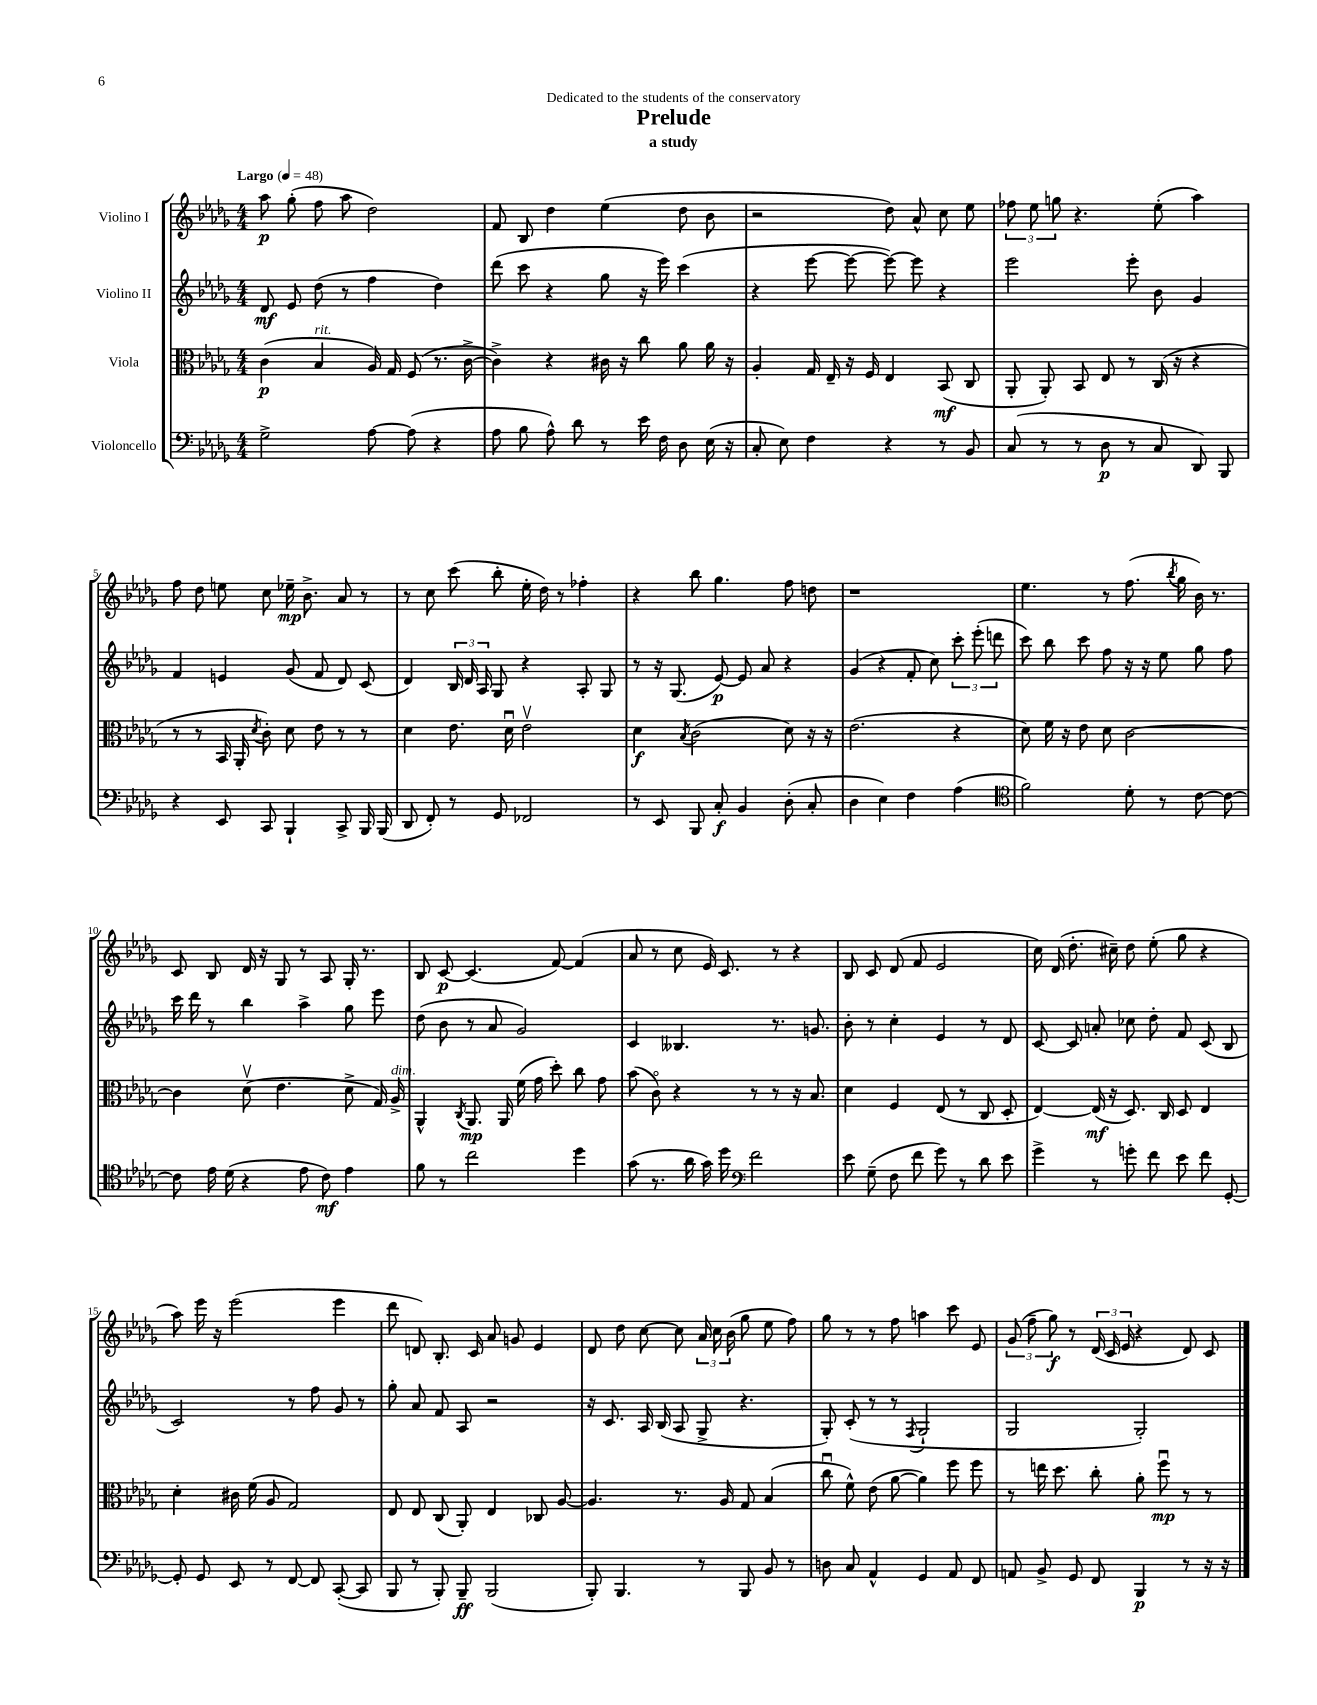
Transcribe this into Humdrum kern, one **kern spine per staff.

**kern	**dynam	**kern	**dynam	**kern	**dynam	**kern	**dynam
*part4	*part4	*part3	*part3	*part2	*part2	*part1	*part1
*staff4	*staff4	*staff3	*staff3	*staff2	*staff2	*staff1	*staff1
*I"Violoncello	*	*I"Viola	*	*I"Violino II	*	*I"Violino I	*
*clefF4	*	*clefC3	*	*clefG2	*	*clefG2	*
*k[b-e-a-d-g-]	*	*k[b-e-a-d-g-]	*	*k[b-e-a-d-g-]	*	*k[b-e-a-d-g-]	*
*M4/4	*	*M4/4	*	*M4/4	*	*M4/4	*
*MM48	*	*MM48	*	*MM48	*	*MM48	*
=1	=1	=1	=1	=1	=1	=1	=1
!	!	!	!	!	!	!LO:TX:a:B:t=Largo	!
2G-^\	.	(4c\	p	8d-/	mf	8aa-\	p
.	.	.	.	8e-/	.	(8gg-'\	.
!	!	!LO:TX:a:i:t=rit.	!	!	!	!	!
.	.	4B-/	.	(8dd-\	.	8ff\	.
.	.	.	.	8r	.	8aa-\	.
[8A-\	.	16A-/)	.	4ff\	.	2dd-\)	.
.	.	16G-/	.	.	.	.	.
(8A-\]	.	(8F/	.	.	.	.	.
4r	.	8.r	.	4dd-\)	.	.	.
.	.	[16c^\	.	.	.	.	.
=2	=2	=2	=2	=2	=2	=2	=2
8A-\	.	4c^\])	.	(8ddd-\	.	8f/	.
8B-\	.	.	.	8ccc\	.	8B-/	.
8A-^^\)	.	4r	.	4r	.	4dd-\	.
8d-\	.	.	.	.	.	.	.
8r	.	16c#X\	.	8gg-\	.	(4ee-\	.
.	.	16r	.	.	.	.	.
16e-\	.	8cc\	.	16r	.	.	.
16F\	.	.	.	16eee-\)	.	.	.
8D-\	.	8a-\	.	(4ccc\	.	8dd-\	.
(16E-\	.	16a-\	.	.	.	8b-\	.
16r	.	16r	.	.	.	.	.
=3	=3	=3	=3	=3	=3	=3	=3
8C'/	.	4A-'/	.	4r	.	2r	.
8E-\)	.	.	.	.	.	.	.
4F\	.	16G-/	.	[8eee-\	.	.	.
.	.	16E-~/	.	.	.	.	.
.	.	16r	.	8eee-\_	.	.	.
.	.	16F/	.	.	.	.	.
4r	.	4E-/	.	8eee-\_)	.	8dd-\)	.
.	.	.	.	8eee-\]	.	8a-^^/	.
8r	.	(8BB-/	mf	4r	.	8cc\	.
8BB-/	.	8C/	.	.	.	8ee-\	.
=4	=4	=4	=4	=4	=4	=4	=4
(8C/	.	8AA-'/	.	2eee-\	.	12ff-X\	.
.	.	.	.	.	.	12ee-\	.
8r	.	8AA-'/)	.	.	.	.	.
.	.	.	.	.	.	12ggn\	.
8r	.	8BB-/	.	.	.	4.r	.
8D-\	p	8E-/	.	.	.	.	.
8r	.	8r	.	8eee-'\	.	.	.
8C/	.	(16C/	.	8b-\	.	(8ee-'\	.
.	.	16r	.	.	.	.	.
8DD-/)	.	4r	.	4g-/	.	4aa-\)	.
8BBB-/	.	.	.	.	.	.	.
!!LO:LB:g=z
=5	=5	=5	=5	=5	=5	=5	=5
4r	.	8r	.	4f/	.	8ff\	.
.	.	8r	.	.	.	8dd-\	.
8EE-/	.	16BB-/	.	4en/	.	8een\	.
.	.	16AA-'/	.	.	.	.	.
.	.	8qd-/	.	.	.	.	.
8CC/	.	8c'\)	.	.	.	8cc\	.
4BBB-`/	.	8d-\	.	(8g-/	.	16ee-X~\	mp
.	.	.	.	.	.	8.b-^\	.
.	.	8e-\	.	8f/	.	.	.
8CC^/	.	8r	.	8d-/)	.	8a-/	.
16BBB-/	.	8r	.	(8c/	.	8r	.
(16BBB-/	.	.	.	.	.	.	.
=6	=6	=6	=6	=6	=6	=6	=6
8DD-/	.	4d-\	.	4d-/)	.	8r	.
8FF'/)	.	.	.	.	.	8cc\	.
8r	.	8.e-\	.	24B-/	.	(8ccc\	.
.	.	.	.	24d-/	.	.	.
.	.	.	.	24A-/	.	.	.
8GG-/	.	.	.	8G-/	.	8bb-'\	.
.	.	16d-u\	.	.	.	.	.
2FF-X/	.	2e-v\	.	4r	.	16ee-'\	.
.	.	.	.	.	.	16dd-\)	.
.	.	.	.	.	.	8r	.
.	.	.	.	8A-'/	.	4ff-X'\	.
.	.	.	.	8G-/	.	.	.
=7	=7	=7	=7	=7	=7	=7	=7
8r	.	4d-\	f	8r	.	4r	.
8EE-/	.	.	.	16r	.	.	.
.	.	.	.	(8.G-/	.	.	.
.	.	8qB-/	.	.	.	.	.
8BBB-/	.	(2c\	.	.	.	8bb-\	.
8C'/	f	.	.	[8e-/)	p	4.gg-\	.
4BB-/	.	.	.	8e-/]	.	.	.
.	.	.	.	8a-/	.	.	.
(8D-'\	.	8d-\)	.	4r	.	8ff\	.
8C'/	.	16r	.	.	.	8ddn\	.
.	.	16r	.	.	.	.	.
=8	=8	=8	=8	=8	=8	=8	=8
4D-\	.	(2.e-\	.	(4g-/	.	1r	.
4E-\)	.	.	.	4r	.	.	.
4F\	.	.	.	8f'/	.	.	.
.	.	.	.	8cc\)	.	.	.
(4A-\	.	4r	.	12ccc'\	.	.	.
.	.	.	.	(12eee-'\	.	.	.
.	.	.	.	12dddn\	.	.	.
=9	=9	=9	=9	=9	=9	=9	=9
*clefC4	*	*	*	*	*	*	*
2f\)	.	8d-\)	.	8ccc\)	.	4.ee-\	.
.	.	16f\	.	8bb-\	.	.	.
.	.	16r	.	.	.	.	.
.	.	8e-\	.	8ccc\	.	.	.
.	.	8d-\	.	8ff\	.	8r	.
8d-'\	.	[2c\	.	16r	.	(8.ff\	.
.	.	.	.	16r	.	.	.
8r	.	.	.	8ee-\	.	.	.
.	.	.	.	.	.	8qbb-/	.
.	.	.	.	.	.	16gg-\	.
[8c\	.	.	.	8gg-\	.	16b-\)	.
.	.	.	.	.	.	8.r	.
8c\_	.	.	.	8ff\	.	.	.
!!LO:LB:g=z
=10	=10	=10	=10	=10	=10	=10	=10
8c\]	.	4c\]	.	16ccc\	.	8c/	.
.	.	.	.	16ddd-\	.	.	.
16e-\	.	.	.	8r	.	8B-/	.
(16d-\	.	.	.	.	.	.	.
4r	.	(8d-v\	.	4bb-\	.	16d-/	.
.	.	.	.	.	.	16r	.
.	.	4.e-\	.	.	.	8G-/	.
8e-\	.	.	.	4aa-^\	.	8r	.
8c\)	mf	.	.	.	.	8A-/	.
4e-\	.	8d-^\	.	8gg-\	.	16G-'/	.
.	.	.	.	.	.	8.r	.
.	.	16G-/)	.	8eee-\	.	.	.
!	!	!LO:TX:a:i:t=dim.	!	!	!	!	!
.	.	16A-^/	.	.	.	.	.
=11	=11	=11	=11	=11	=11	=11	=11
8f\	.	4AA-^^/	.	(8dd-\	.	8B-/	.
8r	.	.	.	8b-\	.	[8c/	p
.	.	8qC/	.	.	.	.	.
2cc\	.	8.AA-/	mp	8r	.	(4.c/]	.
.	.	.	.	8a-/	.	.	.
.	.	16AA-/	.	.	.	.	.
.	.	(16f\	.	2g-/)	.	.	.
.	.	16g-\	.	.	.	.	.
.	.	8dd-'\)	.	.	.	[8f/)	.
4dd-\	.	8cc\	.	.	.	(4f/]	.
.	.	8g-\	.	.	.	.	.
=12	=12	=12	=12	=12	=12	=12	=12
(8g-\	.	(8b-\	.	4c/	.	8a-/	.
8.r	.	8c\)	.	.	.	8r	.
.	.	4r	.	4.B--X/	.	8cc\	.
16a-\	.	.	.	.	.	.	.
16g-\)	.	.	.	.	.	16e-/)	.
16dd-\	.	.	.	.	.	8.c/	.
*clefF4	*	*	*	*	*	*	*
2f\	.	8r	.	.	.	.	.
.	.	8r	.	8.r	.	8r	.
.	.	16r	.	.	.	4r	.
.	.	8.B-/	.	8.gn/	.	.	.
=13	=13	=13	=13	=13	=13	=13	=13
8e-\	.	4d-\	.	8b-'\	.	8B-/	.
(8G-~\	.	.	.	8r	.	8c/	.
8F\	.	4F/	.	4cc'\	.	(8d-/	.
8f\	.	.	.	.	.	8f/	.
8g-\)	.	(8E-/	.	4e-/	.	2e-/	.
8r	.	8r	.	.	.	.	.
8d-\	.	8C/	.	8r	.	.	.
8e-\	.	8D-'/	.	8d-/	.	.	.
=14	=14	=14	=14	=14	=14	=14	=14
4g-^\	.	[4E-/)	.	[8c/	.	16cc\)	.
.	.	.	.	.	.	(16d-/	.
.	.	.	.	8c/]	.	8.dd-'\	.
8r	.	(16E-/]	mf	8an'/	.	.	.
.	.	16r	.	.	.	16cc#X~\)	.
8gn'\	.	8.D-/)	.	8cc-X\	.	8dd-\	.
8f\	.	.	.	8dd-'\	.	(8ee-'\	.
.	.	16C/	.	.	.	.	.
8e-\	.	8D-/	.	8f/	.	8gg-\	.
8f\	.	4E-/	.	(8c/	.	4r	.
[8GG-'/	.	.	.	8B-/	.	.	.
!!LO:LB:g=z
=15	=15	=15	=15	=15	=15	=15	=15
8GG-'/]	.	4d-'\	.	2c/)	.	8aa-\)	.
8GG-/	.	.	.	.	.	16eee-\	.
.	.	.	.	.	.	16r	.
8EE-/	.	16c#X\	.	.	.	(2eee-\	.
.	.	(16f\	.	.	.	.	.
8r	.	8A-/	.	.	.	.	.
[8FF/	.	2G-/)	.	8r	.	.	.
8FF/]	.	.	.	8ff\	.	.	.
([8CC'/	.	.	.	8g-/	.	4eee-\	.
8CC/]	.	.	.	8r	.	.	.
=16	=16	=16	=16	=16	=16	=16	=16
8BBB-/	.	8E-/	.	8gg-'\	.	8ddd-\	.
8r	.	8E-/	.	8a-/	.	8dn/)	.
8BBB-'/)	.	(8C/	.	8f/	.	8.B-'/	.
8BBB-~/	ff	8AA-'/)	.	8A-/	.	.	.
.	.	.	.	.	.	16c/	.
(2BBB-/	.	4E-/	.	2r	.	8a-/	.
.	.	.	.	.	.	8gn/	.
.	.	8C-X/	.	.	.	4e-/	.
.	.	[8A-/	.	.	.	.	.
=17	=17	=17	=17	=17	=17	=17	=17
8BBB-'/)	.	4.A-/]	.	16r	.	8d-/	.
.	.	.	.	8.c/	.	.	.
4.BBB-/	.	.	.	.	.	8dd-\	.
.	.	.	.	16A-/	.	[8cc\	.
.	.	.	.	(16B-/	.	.	.
.	.	8.r	.	8A-/	.	8cc\]	.
8r	.	.	.	8G-^/	.	24a-/	.
.	.	.	.	.	.	24cc\	.
.	.	16A-/	.	.	.	.	.
.	.	.	.	.	.	(24b-\	.
8BBB-/	.	8G-/	.	4.r	.	8gg-\	.
8BB-/	.	(4B-/	.	.	.	8ee-\	.
8r	.	.	.	.	.	8ff\)	.
=18	=18	=18	=18	=18	=18	=18	=18
8Dn\	.	8ccu\	.	8G-'/)	.	8gg-\	.
8C/	.	8f^^\)	.	(8c'/	.	8r	.
4AA-^^/	.	(8e-\	.	8r	.	8r	.
.	.	[8a-\	.	8r	.	8ff\	.
.	.	.	.	8qF/	.	.	.
4GG-/	.	4a-\])	.	2G-`/	.	4aan\	.
8AA-/	.	8ff\	.	.	.	8ccc\	.
8FF/	.	8ff\	.	.	.	8e-/	.
=19	=19	=19	=19	=19	=19	=19	=19
8AAn/	.	8r	.	2G-/	.	(12g-/	.
.	.	.	.	.	.	12ff~\	.
8BB-^/	.	16een\	.	.	.	.	.
.	.	.	.	.	.	12gg-\)	f
.	.	8.dd-\	.	.	.	.	.
8GG-/	.	.	.	.	.	8r	.
8FF/	.	8cc'\	.	.	.	(24d-/	.
.	.	.	.	.	.	24c/	.
.	.	.	.	.	.	24e-/	.
4BBB-/	p	8a-'\	.	2G-'/)	.	4r	.
.	.	8ffu\	mp	.	.	.	.
8r	.	8r	.	.	.	8d-/)	.
16r	.	8r	.	.	.	8c/	.
16r	.	.	.	.	.	.	.
==	==	==	==	==	==	==	==
*-	*-	*-	*-	*-	*-	*-	*-
